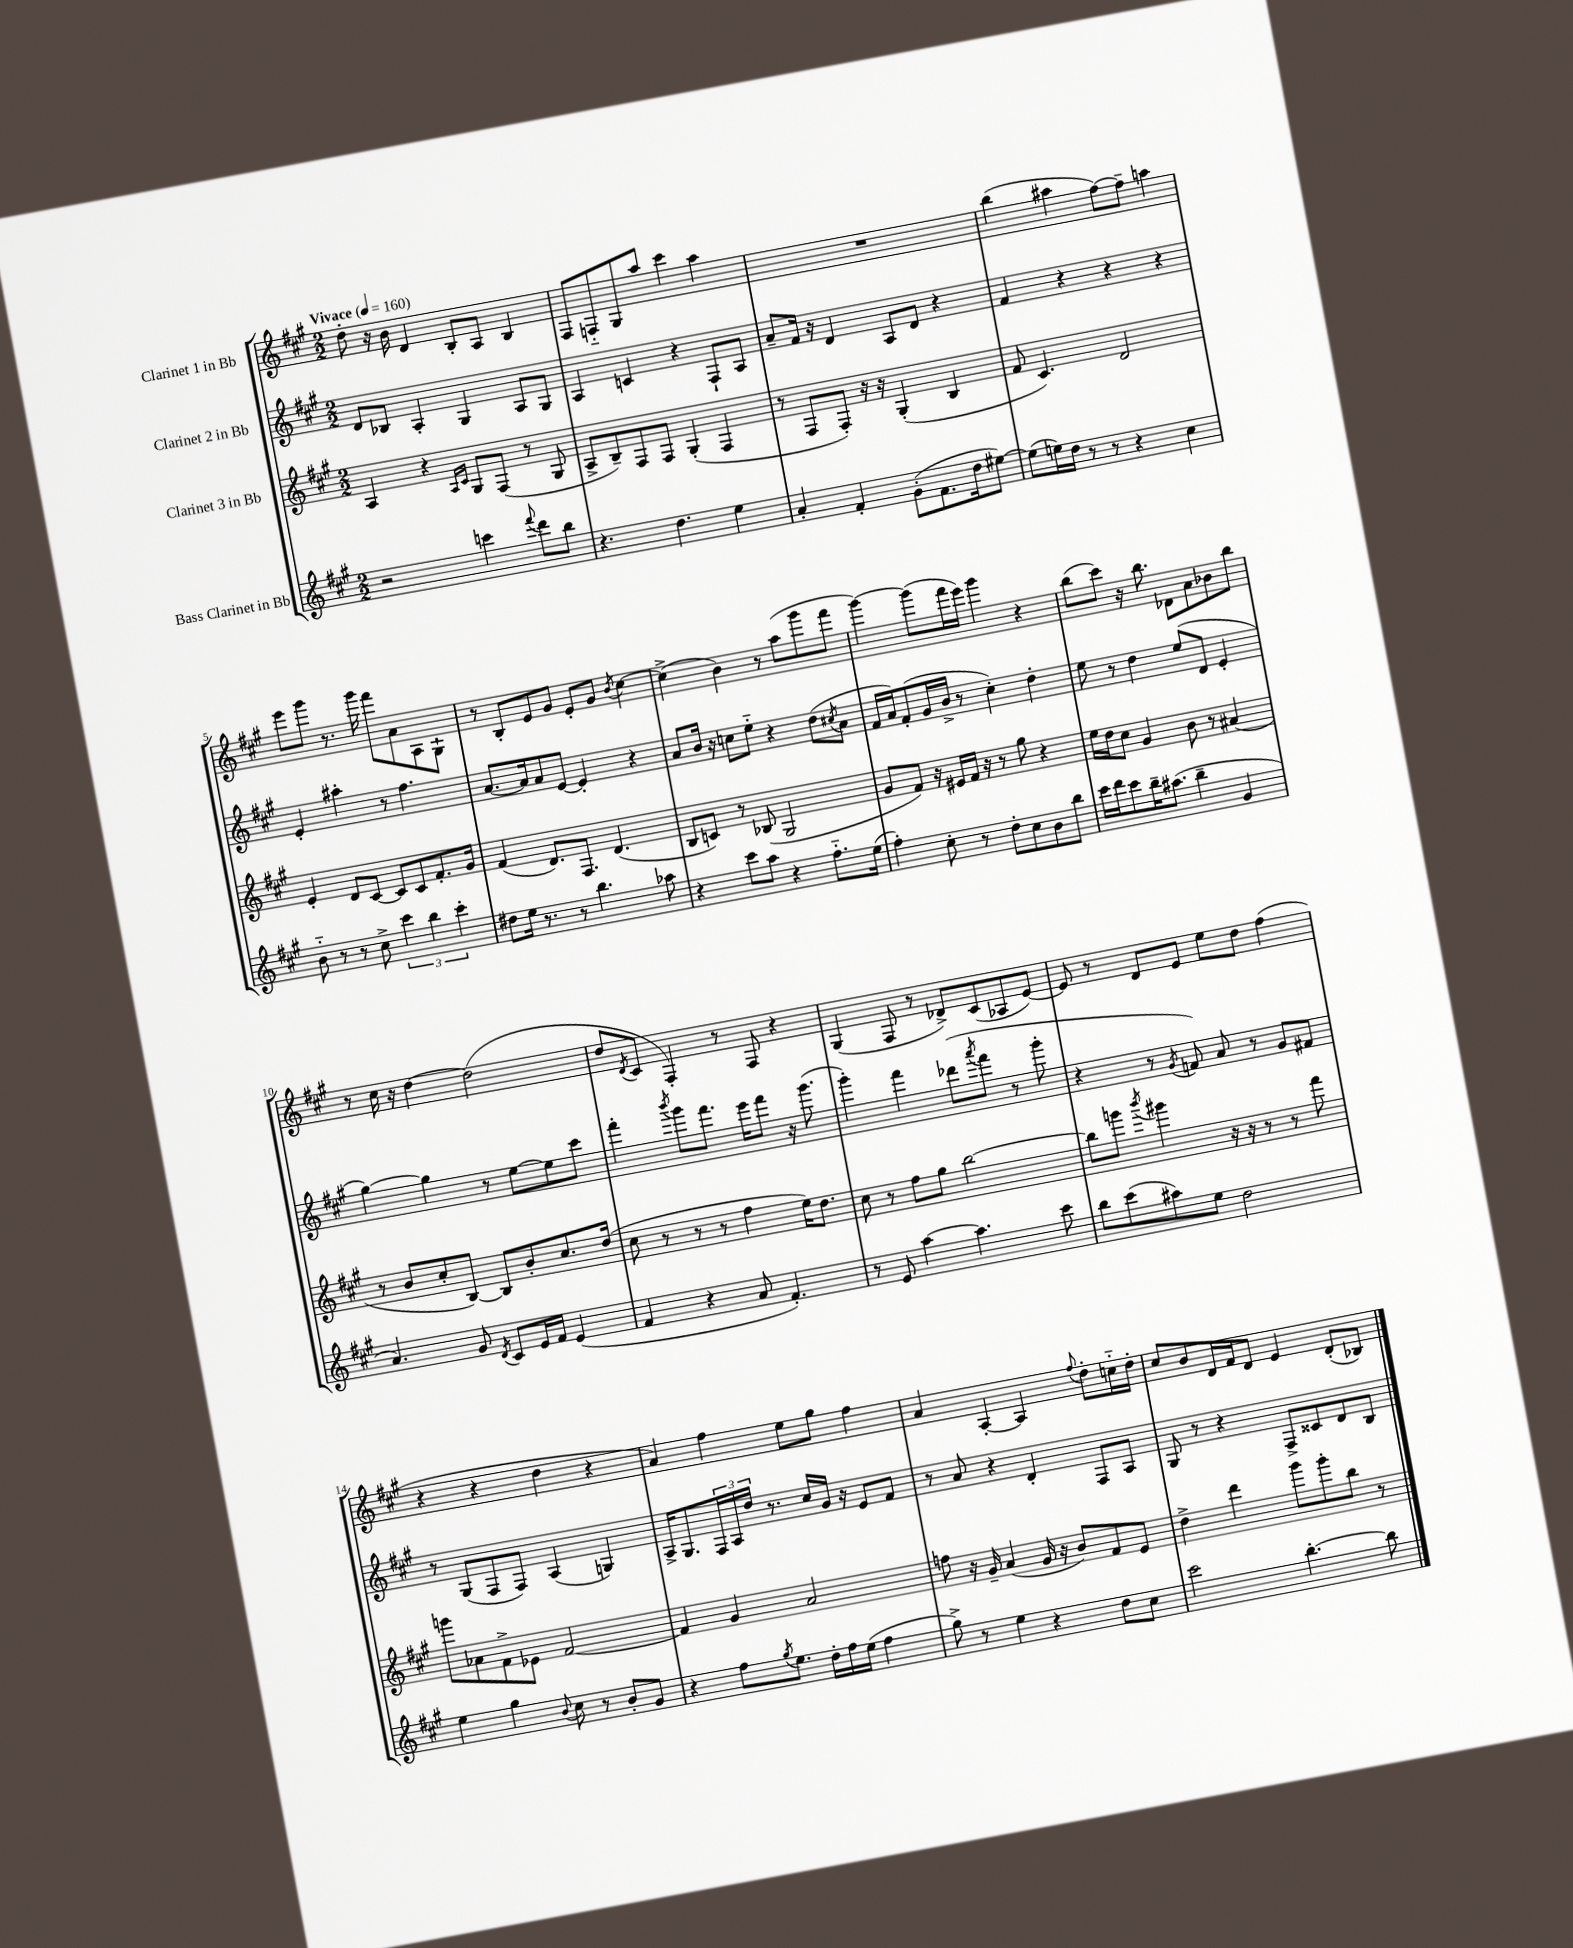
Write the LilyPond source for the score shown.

<<
\new StaffGroup <<
\new Staff = "s0" \with { instrumentName = "Clarinet 1 in Bb" } {
    \clef treble \key a \major \numericTimeSignature \time 2/2 \tempo "Vivace" 4 = 160
    d''8-. r16 b'16 d'4 b8-. a8 b4 |
    fis8 f8-_ gis8 a''8 cis'''4 a''4 |
    R1 |
    b''4( ais''4 fis''8~) fis''8-- a''4 |
    e'''8 gis'''8 r8. gis'''16 fis'''8 a'8 a8 gis8-! |
    r8 b8-. e'8 gis'8 e'8-. gis'8 \acciaccatura { b'8 } cis''4~ |
    cis''4->( b'4) r8 a''8( gis'''8 fis'''8 |
    gis'''4~) gis'''8( fis'''16 e'''16) gis'''4 r4 |
    b''8( cis'''8) r16 b''8. des'8 a'8 bes'8 b''8 |
    r8 cis''16 r16 d''4~ d''2( |
    d''8 \acciaccatura { d'8 } cis'8 fis4-.) r8 fis8 r4 |
    gis4( fis8 r8 des'8->) cis'8( aes8 e'8~) |
    e'8 r8 d'8 e'8 e''8 d''8 fis''4( |
    r4 r4 d''4 r4 |
    a'4) fis''4 e''8 gis''8 fis''4 |
    a'4 a4~-. a4 \appoggiatura { fis''8 } d''8-. c''16-_ d''16-. |
    cis''8 b'8 d'16 fis'16 d'8 e'4 d'8-.( bes8) \bar "|." |
}
\new Staff = "s1" \with { instrumentName = "Clarinet 2 in Bb" } {
    \clef treble \key a \major \numericTimeSignature \time 2/2
    d'8 bes8 a4-. gis4 a8 gis8 |
    a4 c'4 r4 fis8-! a8 |
    a'8-- fis'16 r16 d'4 a8 d'8 r4 |
    fis'4 r4 r4 r4 |
    e'4-. ais''4-. r8 fis''4. |
    a'8.~ a'16 a'8 e'8~ e'4-. r4 |
    a'8 b'16 r16 c''8 e''8-_ r4 d''8( \acciaccatura { cis''8 } a'8 |
    fis'16 a'16) fis'8-.( gis'16 b'16-> r8 cis''4-.) d''4-. |
    e''8 r8 d''4 e''8( d'8 e'4-. |
    gis''4~) gis''4 r8 e''8~ e''8 cis'''8 |
    fis'''4-. \acciaccatura { b'''8 } gis'''8 fis'''8. e'''16 fis'''8 r16 gis'''8.( |
    gis'''4-.) fis'''4 des'''8( \acciaccatura { a'''8 } fis'''8 r8 gis'''8-. |
    r4 r8 \acciaccatura { gis'8 } f'8) a'8 r8 gis'8 fis'8 |
    r8 gis8( fis8 fis8) a4( g4) |
    a16-> gis8. \tuplet 3/2 { fis16 a16 d''16 } r8. cis''16 gis'16 r16 e'8 fis'8 |
    r8 a'8 r4 d'4-. fis8 a8 |
    gis8 r8 r4 fis8-> cisis'8 d'8 b8 \bar "|." |
}
\new Staff = "s2" \with { instrumentName = "Clarinet 3 in Bb" } {
    \clef treble \key a \major \numericTimeSignature \time 2/2
    a4 r4 \grace { a16 cis'16 } gis8 fis8( r8 gis8 |
    a8-> b8--) fis8 fis8 gis4-.( fis4 |
    r8 fis8 fis8-.) r16 r16 gis4-.( b4 |
    fis'8 cis'4.) d'2 |
    e'4-. d'8 cis'8~ cis'8 cis'8 fis'8.-. gis'16 |
    fis'4( d'8.) fis8. d'4.( |
    b8 c'8) r8 bes8( gis2 |
    gis'8 fis'8) r16 eis'16 fis'16 r16 r8 gis''8 r4 |
    e''16 d''16 cis''8 gis'4 b'8 r8 ais'4( |
    r8 b'8 cis''8-. b8~) b8 b'8-. cis''8. d''16( |
    cis''8 r8 r8 r8 fis''4 e''16) d''8. |
    cis''8 r8 fis''8 gis''8 b''2~ |
    b''8 g'''8 \acciaccatura { b'''8 } gis'''4 r16 r16 r8 r8 fis'''8 |
    g'''8 aes'8 fis'8-> ees'8 fis'2~ |
    fis'4 gis'4 a'2 |
    f''8 r16 gis'16-- a'4( gis'16 r16 b'8) fis'8 e'8 |
    d''4-> d'''4 gis'''8 gis'''8-. b''8 r8 \bar "|." |
}
\new Staff = "s3" \with { instrumentName = "Bass Clarinet in Bb" } {
    \clef treble \key a \major \numericTimeSignature \time 2/2
    r2 c'''4 \appoggiatura { fis'''8 } d'''8 b''8 |
    r4. d''4. e''4 |
    a'4-. fis'4-. gis'8-.( fis'8. d''16 eis''8~) |
    eis''8( e''16) d''16 r8 r8 r4 cis''4 |
    b'8-_ r8 r8 cis''8-> \tuplet 3/2 { cis'''4 b''4 cis'''4-. } |
    dis''8 e''16 r8. r8 b''4. aes''8 |
    r4 cis'''8 a''8 r4 fis''8.-_ e''16( |
    fis''4-.) cis''8-. r8 d''8-. cis''8 b'8 b''8 |
    cis'''16 d'''16 cis'''8 b''16-- ais''8.( b''4-- gis'4 |
    a'4.) gis'8 \acciaccatura { d'8 } cis'8 e'16 fis'16 e'4( |
    fis'4 r4 a'8 fis'4.-.) |
    r8 e'8 a''4~ a''4. cis'''8 |
    b''8 cis'''8( ais''8) e''8 d''2 |
    e''4 gis''4 \appoggiatura { b'8 } cis''8 r8 b'8-. gis'8 |
    r4 fis''8 \acciaccatura { gis''8 } e''8. d''16-. fis''16 e''16( fis''4 |
    gis''8->) r8 e''4 r4 d''8 cis''8 |
    cis'''2 b''4.~-. b''8 \bar "|." |
}
>>
>>
